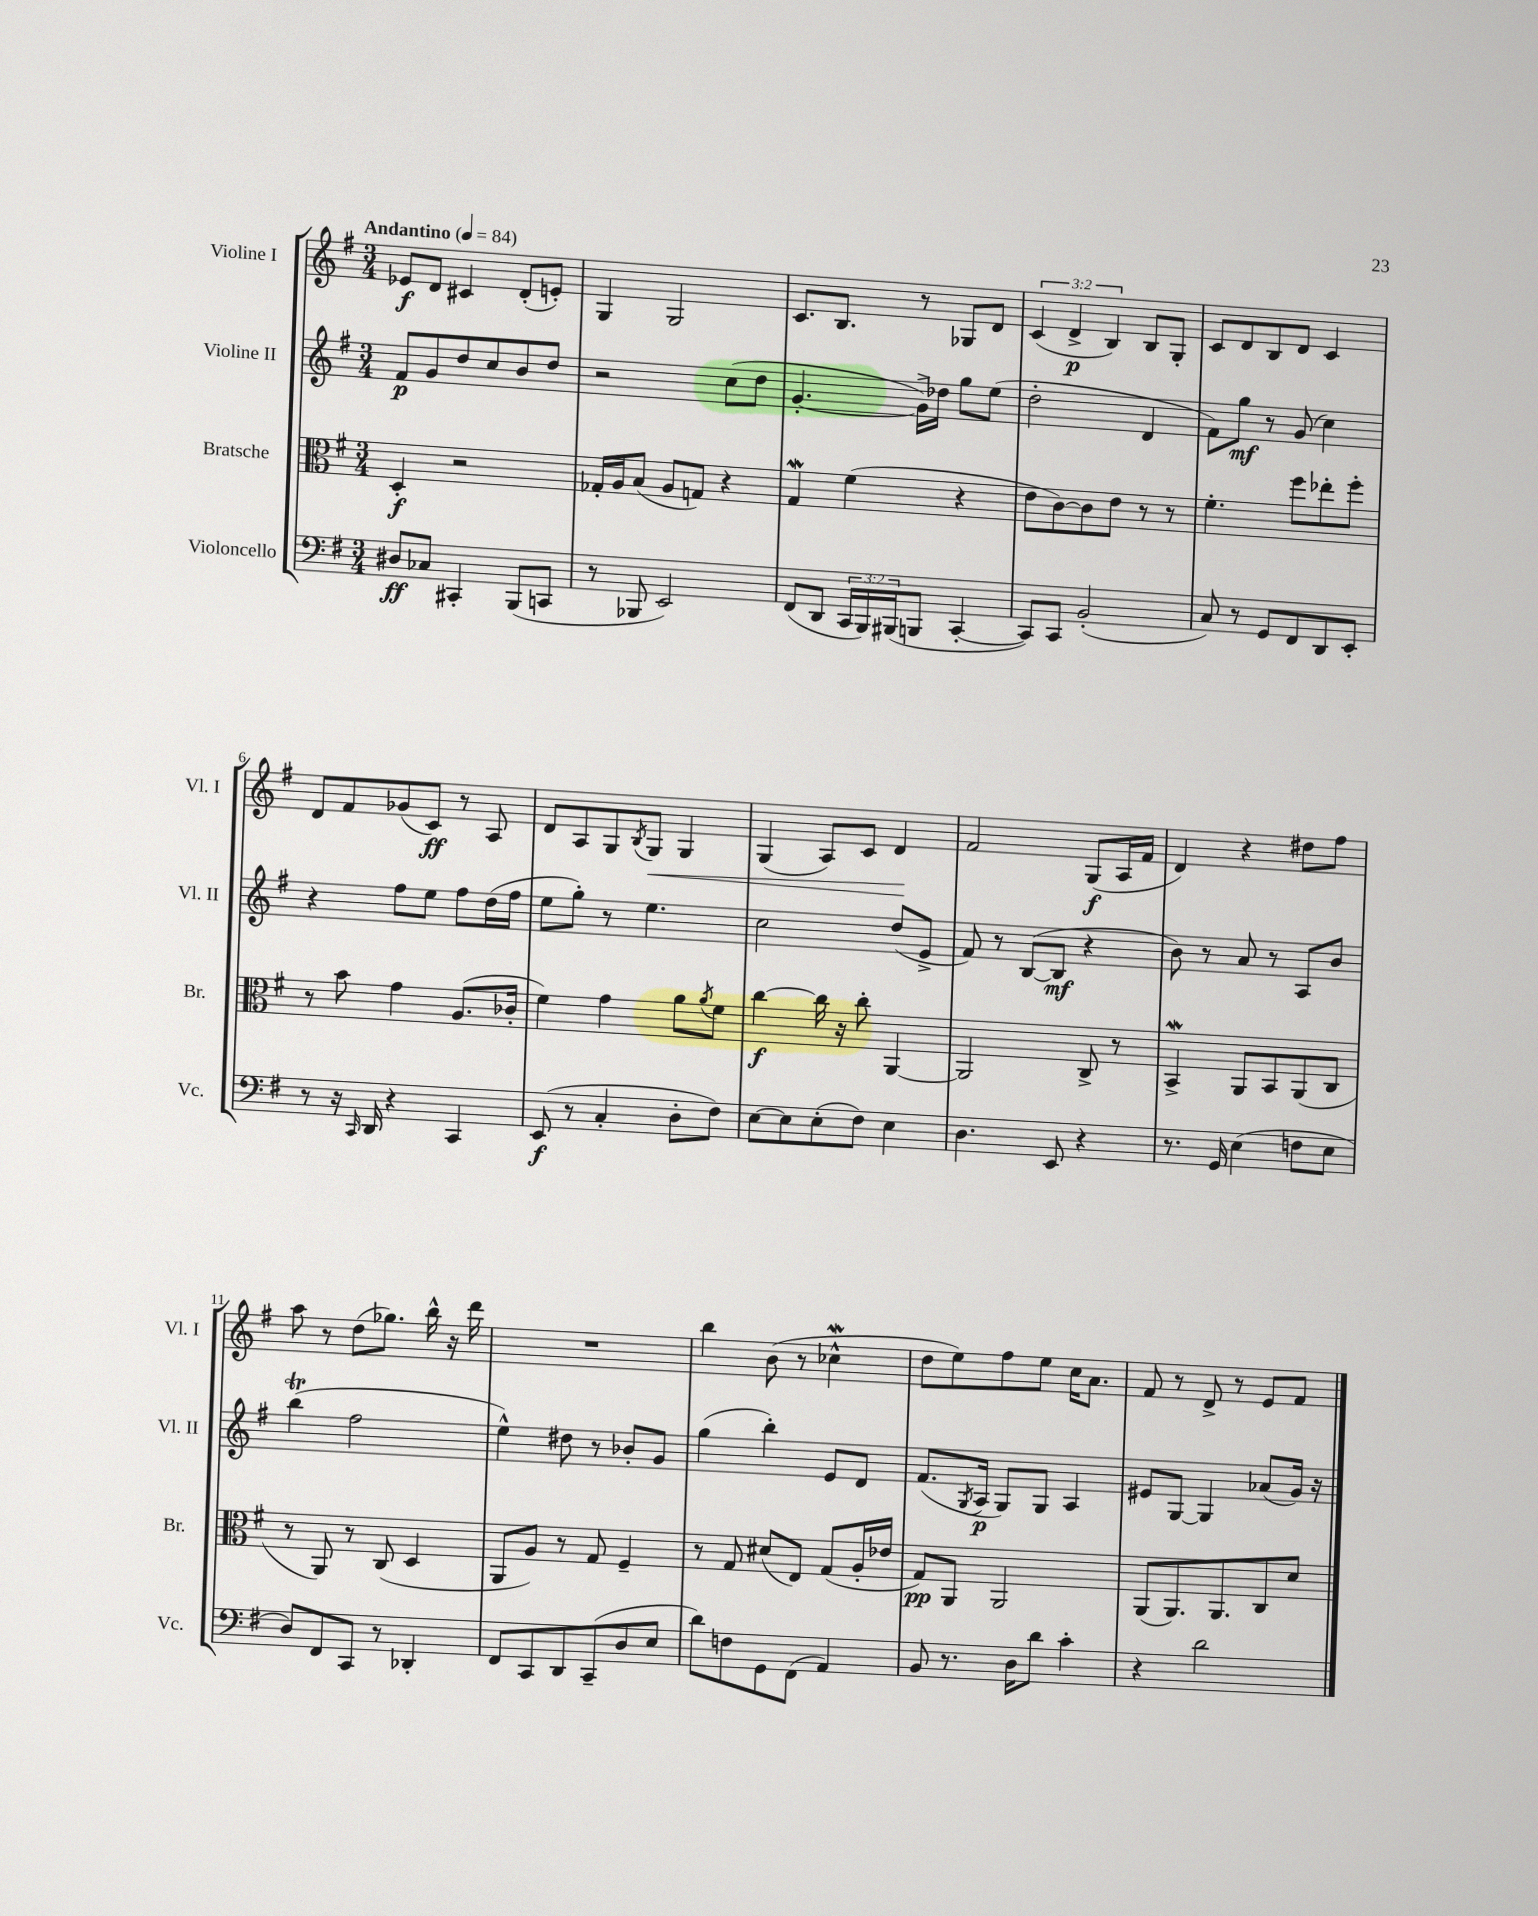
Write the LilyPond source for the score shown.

<<
\new StaffGroup <<
\new Staff = "s0" \with { instrumentName = "Violine I" shortInstrumentName = "Vl. I" } {
    \clef treble \key g \major \numericTimeSignature \time 3/4 \override Staff.TupletNumber.text = #tuplet-number::calc-fraction-text \tempo "Andantino" 4 = 84
    ees'8\f d'8 cis'4 d'8-.( e'8-.) |
    g4 g2 |
    c'8. b8. r8 ges8 d'8 |
    \tuplet 3/2 { c'4( d'4->\p b4) } b8 g8-. |
    c'8 d'8 b8 d'8 c'4 |
    d'8 fis'8 ges'8( c'8\ff) r8 a8 |
    d'8 a8 g8 \acciaccatura { b8 } g8\< g4 |
    g4( a8) c'8 d'4\! |
    fis'2 g8\f( a16 fis'16 |
    d'4) r4 dis''8 fis''8 |
    a''8 r8 d''8( ges''8.) b''16-^ r16 d'''16 |
    R2. |
    b''4 b'8( r8 ces''4-^\mordent |
    d''8 e''8) fis''8 e''8 c''16 a'8. |
    fis'8 r8 d'8-> r8 e'8 fis'8 \bar "|." |
}
\new Staff = "s1" \with { instrumentName = "Violine II" shortInstrumentName = "Vl. II" } {
    \clef treble \key g \major \numericTimeSignature \time 3/4
    fis'8\p g'8 d''8 c''8 b'8 d''8 |
    r2 c''8( d''8 |
    g'4.~-. g'16->) des''16 g''8 e''8( |
    d''2-. d'4 |
    fis'8) g''8\mf r8 g'8( c''4) |
    r4 fis''8 e''8 fis''8 d''16( fis''16 |
    e''8 g''8-.) r8 e''4. |
    c''2 d''8( e'8-> |
    fis'8) r8 b8~( b8\mf r4 |
    b'8) r8 a'8 r8 a8 b'8 |
    b''4\trill( fis''2 |
    e''4-^) dis''8 r8 bes'8-. g'8 |
    g''4( b''4-.) e'8 d'8 |
    fis'8.( \acciaccatura { g8 } a16\p g8) g8 a4 |
    eis'8 g8~ g4 aes'8( g'16) r16 \bar "|." |
}
\new Staff = "s2" \with { instrumentName = "Bratsche" shortInstrumentName = "Br." } {
    \clef alto \key g \major \numericTimeSignature \time 3/4
    d4-.\f r2 |
    ges16-. a16 b8( a8 g8) r4 |
    g4\mordent fis'4( r4 |
    e'8 c'8~) c'8 e'8 r8 r8 |
    fis'4.-. fis''8 ees''8-. fis''8-. |
    r8 b'8 g'4 a8.( ces'16-. |
    fis'4) g'4 a'8 \acciaccatura { a'8 } fis'8 |
    c''4~\f c''16 r16 c''8-. a,4~ |
    a,2 c8-> r8 |
    b,4->\mordent a,8 b,8 a,8( c8 |
    r8 a,8) r8 c8( d4 |
    a,8 a8) r8 g8 fis4-- |
    r8 g8 dis'8( e8) g8( a16-. ees'16 |
    g8\pp) a,8 a,2 |
    a,8( a,8.) a,8. c8 d'8 \bar "|." |
}
\new Staff = "s3" \with { instrumentName = "Violoncello" shortInstrumentName = "Vc." } {
    \clef bass \key g \major \numericTimeSignature \time 3/4 \override Staff.TupletNumber.text = #tuplet-number::calc-fraction-text
    dis8\ff ces8 cis,4-. b,,8( c,8 |
    r8 bes,,8 e,2) |
    fis,8( d,8 \tuplet 3/2 { c,16 b,,16) bis,,16( } b,,8 c,4~-. |
    c,8) c,8 b,2-.( |
    c8) r8 g,8 fis,8 d,8 e,8-. |
    r8 r16 \grace { c,16 } d,16 r4 c,4 |
    e,8\f( r8 c4-. d8-. fis8) |
    e8~ e8 e8-.( fis8) e4 |
    d4. e,8 r4 |
    r8. g,16 e4( f8 e8 |
    d8) fis,8 c,8 r8 des,4-. |
    fis,8 c,8 d,8 c,8--( d8 e8 |
    d'8) f8 g,8 fis,8( a,4) |
    b,8 r8. d16 d'8 c'4-. |
    r4 d'2 \bar "|." |
}
>>
>>
